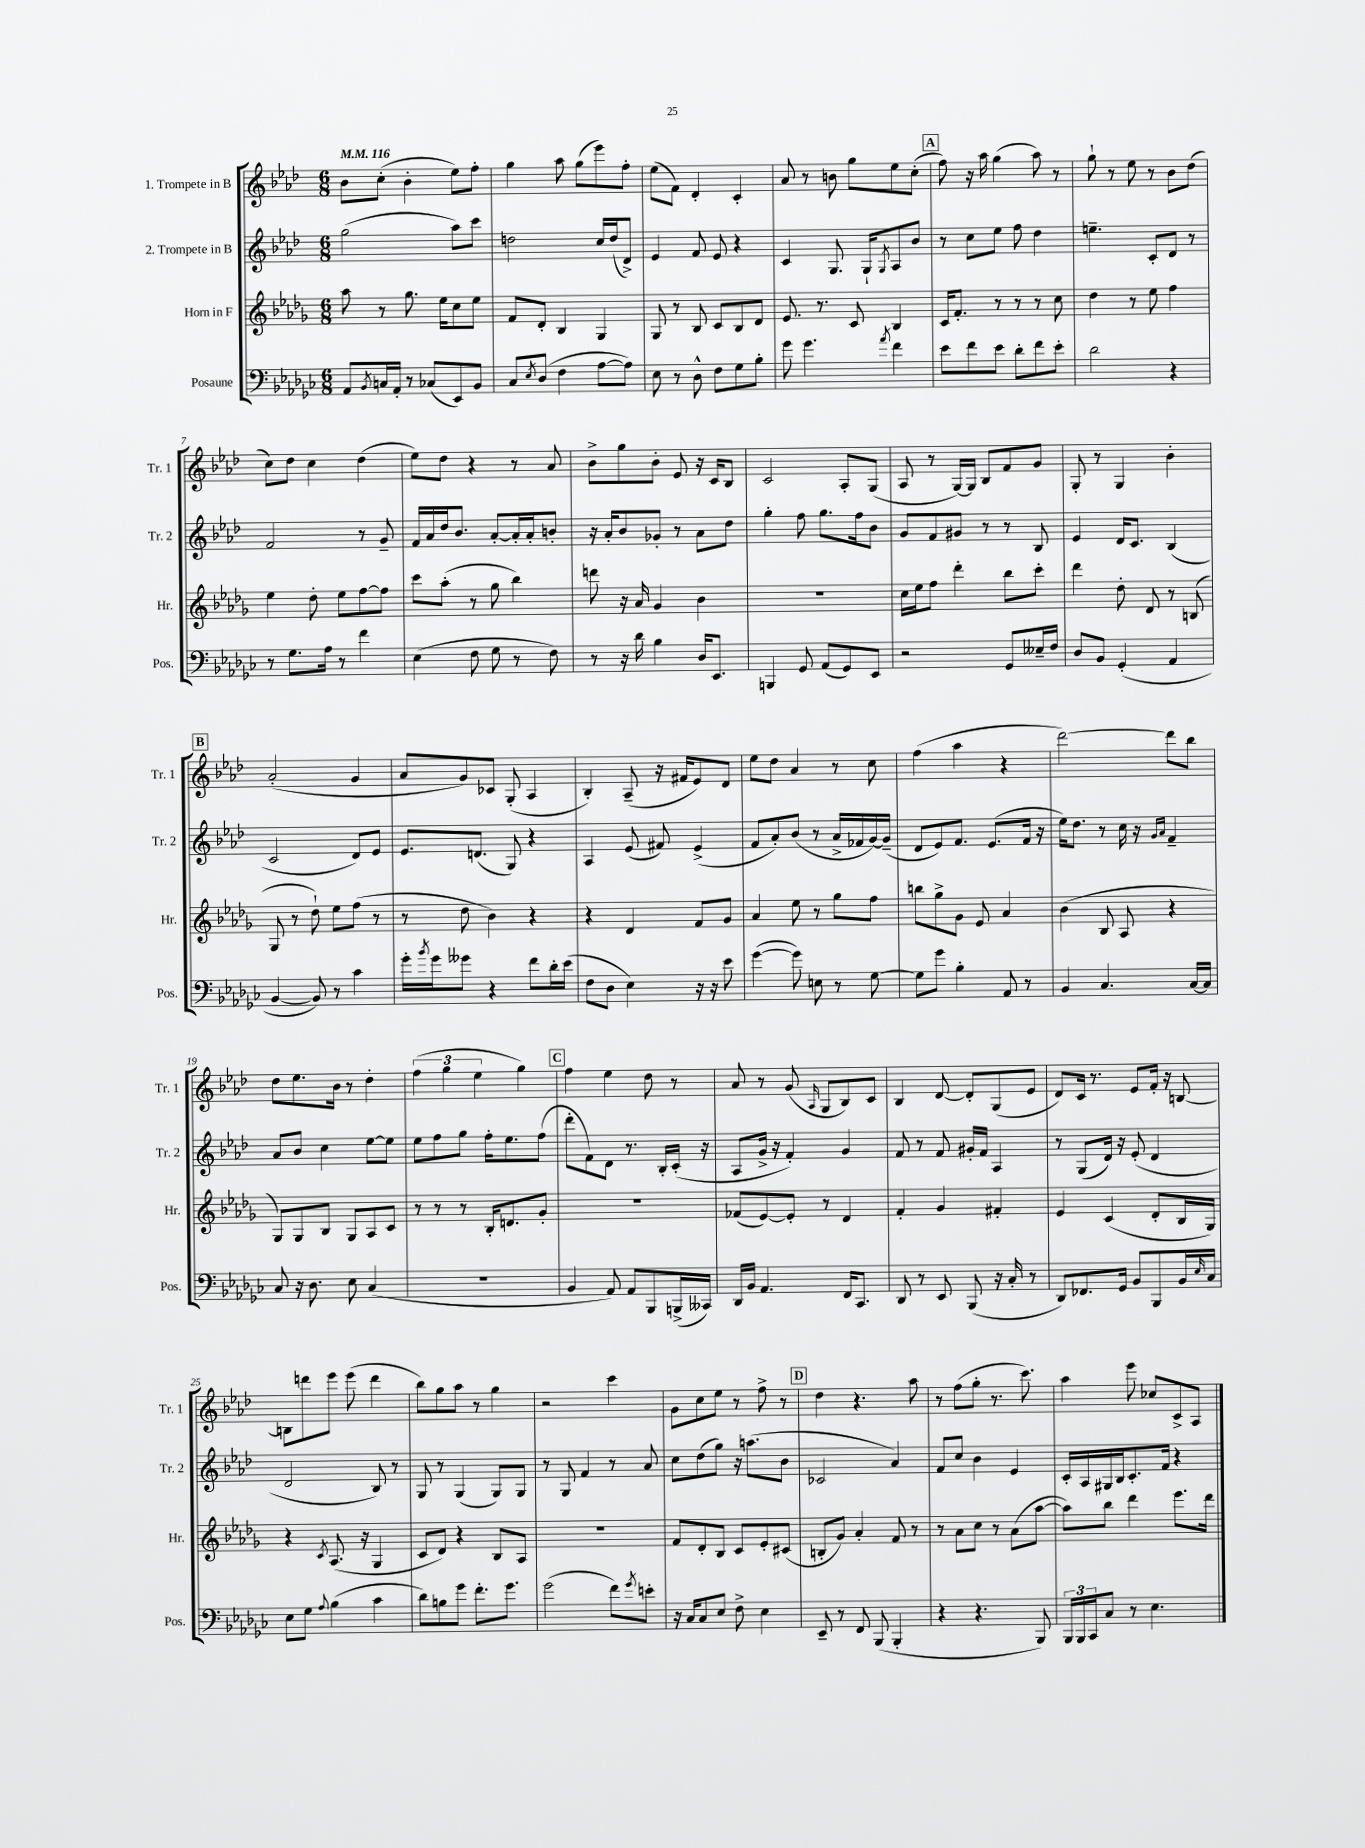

**kern	**kern	**kern	**kern
*part4	*part3	*part2	*part1
*staff4	*staff3	*staff2	*staff1
*I"Posaune	*I"Horn in F	*I"2. Trompete in B	*I"1. Trompete in B
*I'Pos.	*I'Hr.	*I'Tr. 2	*I'Tr. 1
*clefF4	*clefG2	*clefG2	*clefG2
*k[b-e-a-d-g-c-]	*k[b-e-a-d-g-]	*k[b-e-a-d-]	*k[b-e-a-d-]
*M6/8	*M6/8	*M6/8	*M6/8
*MM116	*MM116	*MM116	*MM116
=1	=1	=1	=1
8AA-/L	8aa-\	(2gg\	8b-\L
8qBB-/	.	.	.
16Cn/L	8r	.	(8cc'\J
16AA-'/JJ	.	.	.
8r	8.gg-\	.	4b-'\
(8C-X/L	.	.	.
.	16ee-\KL	.	.
8EE-/)	8cc\	8aa-\L)	8ee-\L)
8BB-/J	8ee-\J	8ccc\J	8ff'\J
=2	=2	=2	=2
8C-/L	8f/L	2ddn\	4gg\
8qE-/	.	.	.
(8D-/J	8d-'/J	.	.
4F\	4B-/	.	8aa-\
.	.	.	(8gg\L
[8A-\L	4G-/	16cc/LL	8eee-\)
.	.	(16dd/J	.
8A-\J])	.	8d-^/J)	8ff'\J
=3	=3	=3	=3
8E-\	8G-/	4e-/	(8ee-\L
8r	8r	.	8f\J)
8D-^^\	8B-/	8f/	4d-'/
8F\L	8c/L	8e-/	.
8G-\	8B-/	4r	4c'/
8B-'\J	8d-/J	.	.
=4	=4	=4	=4
8g-\	8.e-/	4c/	8a-/
4.g-\	.	.	8r
.	8.r	.	.
.	.	8.G/	8bn\
.	8c/	.	8gg\L
.	.	16G`/KL	.
8qa-/	.	8qG/	.
4f\	4B-/	8A-/	8ee-\
.	.	8b-/J	(8cc'\J
!!LO:REH:place=s1:t=A
=5	=5	=5	=5
8e-\L	16c/KL	8r	8ff\)
.	8.f'/J	.	.
8f\	.	8cc\L	16r
.	.	.	16aa-\
8e-\J	8r	8ee-\J	(4gg\
8d-'\L	8r	8ff\	.
8f\	8r	4dd-\	8aa-\)
8e-'\J	8cc\	.	8r
=6	=6	=6	=6
2d-\	4dd-\	4.een~\	8gg`\
.	.	.	8r
.	8r	.	8ee-\
.	8ee-\	8c'/L	8r
4r	4ff\	8d-/J	8b-\L
.	.	8r	(8dd-\J
!!LO:LB:g=z
=7	=7	=7	=7
8r	4ee-\	2f/	8cc\L)
8.G-\L	.	.	8dd-\J
.	8dd-'\	.	4cc\
16A-\Jk	.	.	.
8r	8ee-\L	.	.
4f\	[8ff\	8r	(4dd-\
.	8ff\J]	8g~/	.
=8	=8	=8	=8
(4E-\	8ccc\L	16f/LL	8ee-\L)
.	.	16a-/	.
.	(8aa-'\J	16dd-/J	8dd-\J
.	.	8.b-/J	.
8F\	8r	.	4r
8G-\	8gg-\	[8a-'/L	.
8r	4bb-\)	16a-'/L]	8r
.	.	16a-'/J	.
8F\)	.	8bn'/J	8a-/
=9	=9	=9	=9
8r	8dddn\	16r	8b-^\L
.	.	16a-'/KL	.
16r	16r	8b-/	8gg\
16d-\	16a-/	.	.
4B-\	4g-/	8g-X'/J	8b-'\J
.	.	8r	8e-/
16D-/KL	4b-\	8a-\L	16r
8.EE-/J	.	.	16c/KL
.	.	8dd-\J	8B-/J
=10	=10	=10	=10
4BBBn/	2.r	4gg'\	2c/
8GG-/	.	8ff\	.
(8AA-/L	.	8.gg\L	.
8GG-/)	.	.	8A-'/L
.	.	16ff\k	.
8EE-/J	.	8b-\J	(8G/J
=11	=11	=11	=11
2r	16cc\LL	8g/L	8A-/
.	16ee-\J	.	.
.	8ff\J	8f/	8r
.	4ddd-'\	8g#X/J	[16G/LL)
.	.	.	16G/JJ]
.	.	8r	8B-/L
8GG-/L	8bb-\L	8r	8f/
16E--X~/L	8ccc'\J	8B-/	8g/J
16F/JJ	.	.	.
=12	=12	=12	=12
8D-/L	4ddd-\	4e-/	8G'/
8BB-/J	.	.	8r
(4GG-'/	8dd-'\	16d-/KL	4G/
.	.	8.c/J	.
.	8d-/	.	.
4AA-/	8r	(4B-/	4b-'\
.	(8Bn/	.	.
!!LO:LB:g=z
!!LO:REH:place=s1:t=B
=13	=13	=13	=13
[4BB-/	8G-/	2c/	(2a-'/
.	8r	.	.
8BB-/])	8dd-`\)	.	.
8r	8ee-\L	.	.
4c-\	(8ff\J	8d-/L)	4g/
.	8r	8e-/J	.
=14	=14	=14	=14
16g-'\LL	8r	8.e-/L	8a-/L
8qb-/	.	.	.
16g-\J	.	.	.
8g--X\J	8dd-\	.	8g/)
.	.	(8.dn/J	.
4r	4b-\)	.	8c-X/J
.	.	8G/)	(8G'/
8f\L	4r	4r	4A-/
16d-'\L	.	.	.
(16e-\JJ	.	.	.
=15	=15	=15	=15
8F\L	4r	4A-/	4B-'/)
8D-\J	.	.	.
4E-\)	4d-/	(8e-/	(8A-~/
.	.	8f#X/)	16r
.	.	.	16f#X/KL
16r	8f/L	(4e-^/	8e-/)
16r	.	.	.
8e-\	8g-/J	.	8d-/J
=16	=16	=16	=16
([4g-\	4a-/	8f/L	8ee-\L
.	.	8a-'/)	8dd-\J
8g-\])	8ee-\	(8b-/J	4a-/
8En\	8r	8r	.
8r	8gg-\L	16a-^/LL	8r
.	.	16f-X/	.
[8G-\	8ff\J	[16g/)	8cc\
.	.	(16g~/JJ]	.
=17	=17	=17	=17
8G-\L]	8bbn\L	8d-/L	(4ff\
8g-\J	8gg-^\	8e-/)	.
4B-'\	8g-\J	8.f/J	4aa-\
.	8e-/	.	.
.	.	(8.e-/L	.
8AA-/	4a-/	.	4r
8r	.	16f/Jk	.
.	.	16r	.
=18	=18	=18	=18
4BB-/	(4b-\	16ee-\KL)	[2ddd-\)
.	.	8.dd-\J	.
4.C-/	8B-/	8r	.
.	8A-/	16cc\	.
.	.	16r	.
.	.	16qqg/LL	.
.	.	16qqa-/JJ	.
.	4r	4f~/	8ddd-\L]
[16C-/LL	.	.	8bb-\J
16C-/JJ]	.	.	.
!!LO:LB:g=z
=19	=19	=19	=19
8C-/	8G-/L)	8a-/L	8dd-\L
16r	8G-/	8b-/J	8.ee-\
8.D-\	.	.	.
.	8B-/J	4cc\	.
.	.	.	16b-\Jk
8E-\	8G-/L	.	8r
(4C-/	8A-/	[8ee-\L	4dd-'\
.	8c/J	8ee-\J]	.
=20	=20	=20	=20
2.r	8r	8ee-\L	(6ff\
.	8r	8ff\	.
.	.	.	6gg\
.	8r	8gg\J	.
.	.	.	6ee-\
.	16B-'/KL	16ff'\KL	.
.	8.dn/	8.ee-\	.
.	.	.	4gg\)
.	8g-'/J	(8ff\J	.
!!LO:REH:place=s1:t=C
=21	=21	=21	=21
4BB-/	2.r	8ddd-'\L	4ff\
.	.	8f\)	.
8AA-/)	.	8d-\J	4ee-\
8AA-/L	.	8.r	.
8BBB-/	.	.	8dd-\
.	.	16B-'/LL	.
(16BBBn^/L	.	(16c'/JJ	8r
16CC--X/JJ)	.	16r	.
=22	=22	=22	=22
16DD-/LL	(8f-X/L	8A-/L	8a-/
16BB-/JJ	.	.	.
4.AA-/	[8e-/)	16g^/Jk	8r
.	.	16r	.
.	8e-'/J]	4f'/)	(8g/
.	.	.	16qqA-/
.	8r	.	8G/L
16FF/KL	4d-/	4g/	8B-/)
8.CC-/J	.	.	.
.	.	.	8c/J
=23	=23	=23	=23
8DD-/	4f'/	8f/	4B-/
8r	.	8r	.
8EE-/	4g-/	8f/	[8d-/
(8BBB-/	.	16g#X'/LL	8d-'/L]
.	.	16f/JJ	.
16r	4f#X'/	4A-/	(8G/
16C-'/	.	.	.
8r	.	.	8e-/J
=24	=24	=24	=24
8DD-/L)	4e-/	8r	8d-/L)
8.FF-X/	.	(8G/L	16c/Jk
.	.	.	8.r
.	(4c/	16d-/Jk)	.
16GG-/Jk	.	16r	.
8BB-/L	.	(8e-'/	8e-/L
8BBB-/	8d-'/L	4d-/	16f'/Jk
.	.	.	16r
16BB-/L	16B-/L	.	[8Bn/
16qqE-/	.	.	.
16C-/JJ	16G-/JJ)	.	.
!!LO:LB:g=z
=25	=25	=25	=25
8E-\L	4r	2d-/	8Bn\L]
8G-\J	.	.	8dddn\
8qqA-/	8qc/	.	.
(4B-\	(8.A-/	.	8eee-\J
.	.	.	(8eee-\
.	16r	.	.
4c-\	4G-/	8B-/)	4ddd\
.	.	8r	.
=26	=26	=26	=26
8d-\L)	8c/L	8G/	8bb-\L)
8Bn\	8d-/J)	8r	8gg\
8g-\J	4r	(4G/	8aa-\J
8.f'\L	.	.	8r
.	8B-/L	8G/L)	4gg\
8.g-\J	.	.	.
.	8A-/J	8G/J	.
=27	=27	=27	=27
(2g-\	2.r	8r	2r
.	.	8G/	.
.	.	4f/	.
8f\L)	.	8r	4ccc\
8qg-/	.	.	.
8en'\J	.	8a-/	.
=28	=28	=28	=28
16r	8f/L	8cc\L	8g\L
16C-/KL	.	.	.
8C-/	8d-'/	(8dd-\	8cc\
8E-/J	8B-/J	8gg\J)	8ee-\J
8F^\	8c/L	16r	8r
.	.	(8.aan\L	.
4E-\	8e-'/	.	8ff^\
.	(8c#X/J	8b-\J	8r
!!LO:REH:place=s1:t=D
=29	=29	=29	=29
8EE-~/	8Bn'/L	2c-X/	4dd-\
8r	8g-/J)	.	.
8FF/	4a-'/	.	4.r
(8BBB-/	.	.	.
4BBB-'/	8f/	4a-/)	.
.	8r	.	8aa-\
=30	=30	=30	=30
4r	8r	8f/L	8r
.	8a-\L	8cc/J	(8ff\L
4.r	8cc\J	4b-\	8gg'\J
.	8r	.	8.r
.	(8a-\L	4e-/	.
.	.	.	8.ccc\)
8BBB-/)	[8aa-\J	.	.
=31	=31	=31	=31
24BBB-/LL	8aa-\L])	16c'/LL	4aa-\
24BBB-/	.	.	.
.	.	16A-/	.
24CC-/J	.	.	.
8C-/J	8bb-\J	16G#X/	.
.	.	16B-/J	.
8r	4ddd-\	8.c'/	8eee-\
4.E-\	.	.	8cc-X/L
.	.	16f/Jk	.
.	8.eee-\L	4r	8c^/
.	.	.	8A-/J
.	16ddd-\Jk	.	.
==	==	==	==
*-	*-	*-	*-
